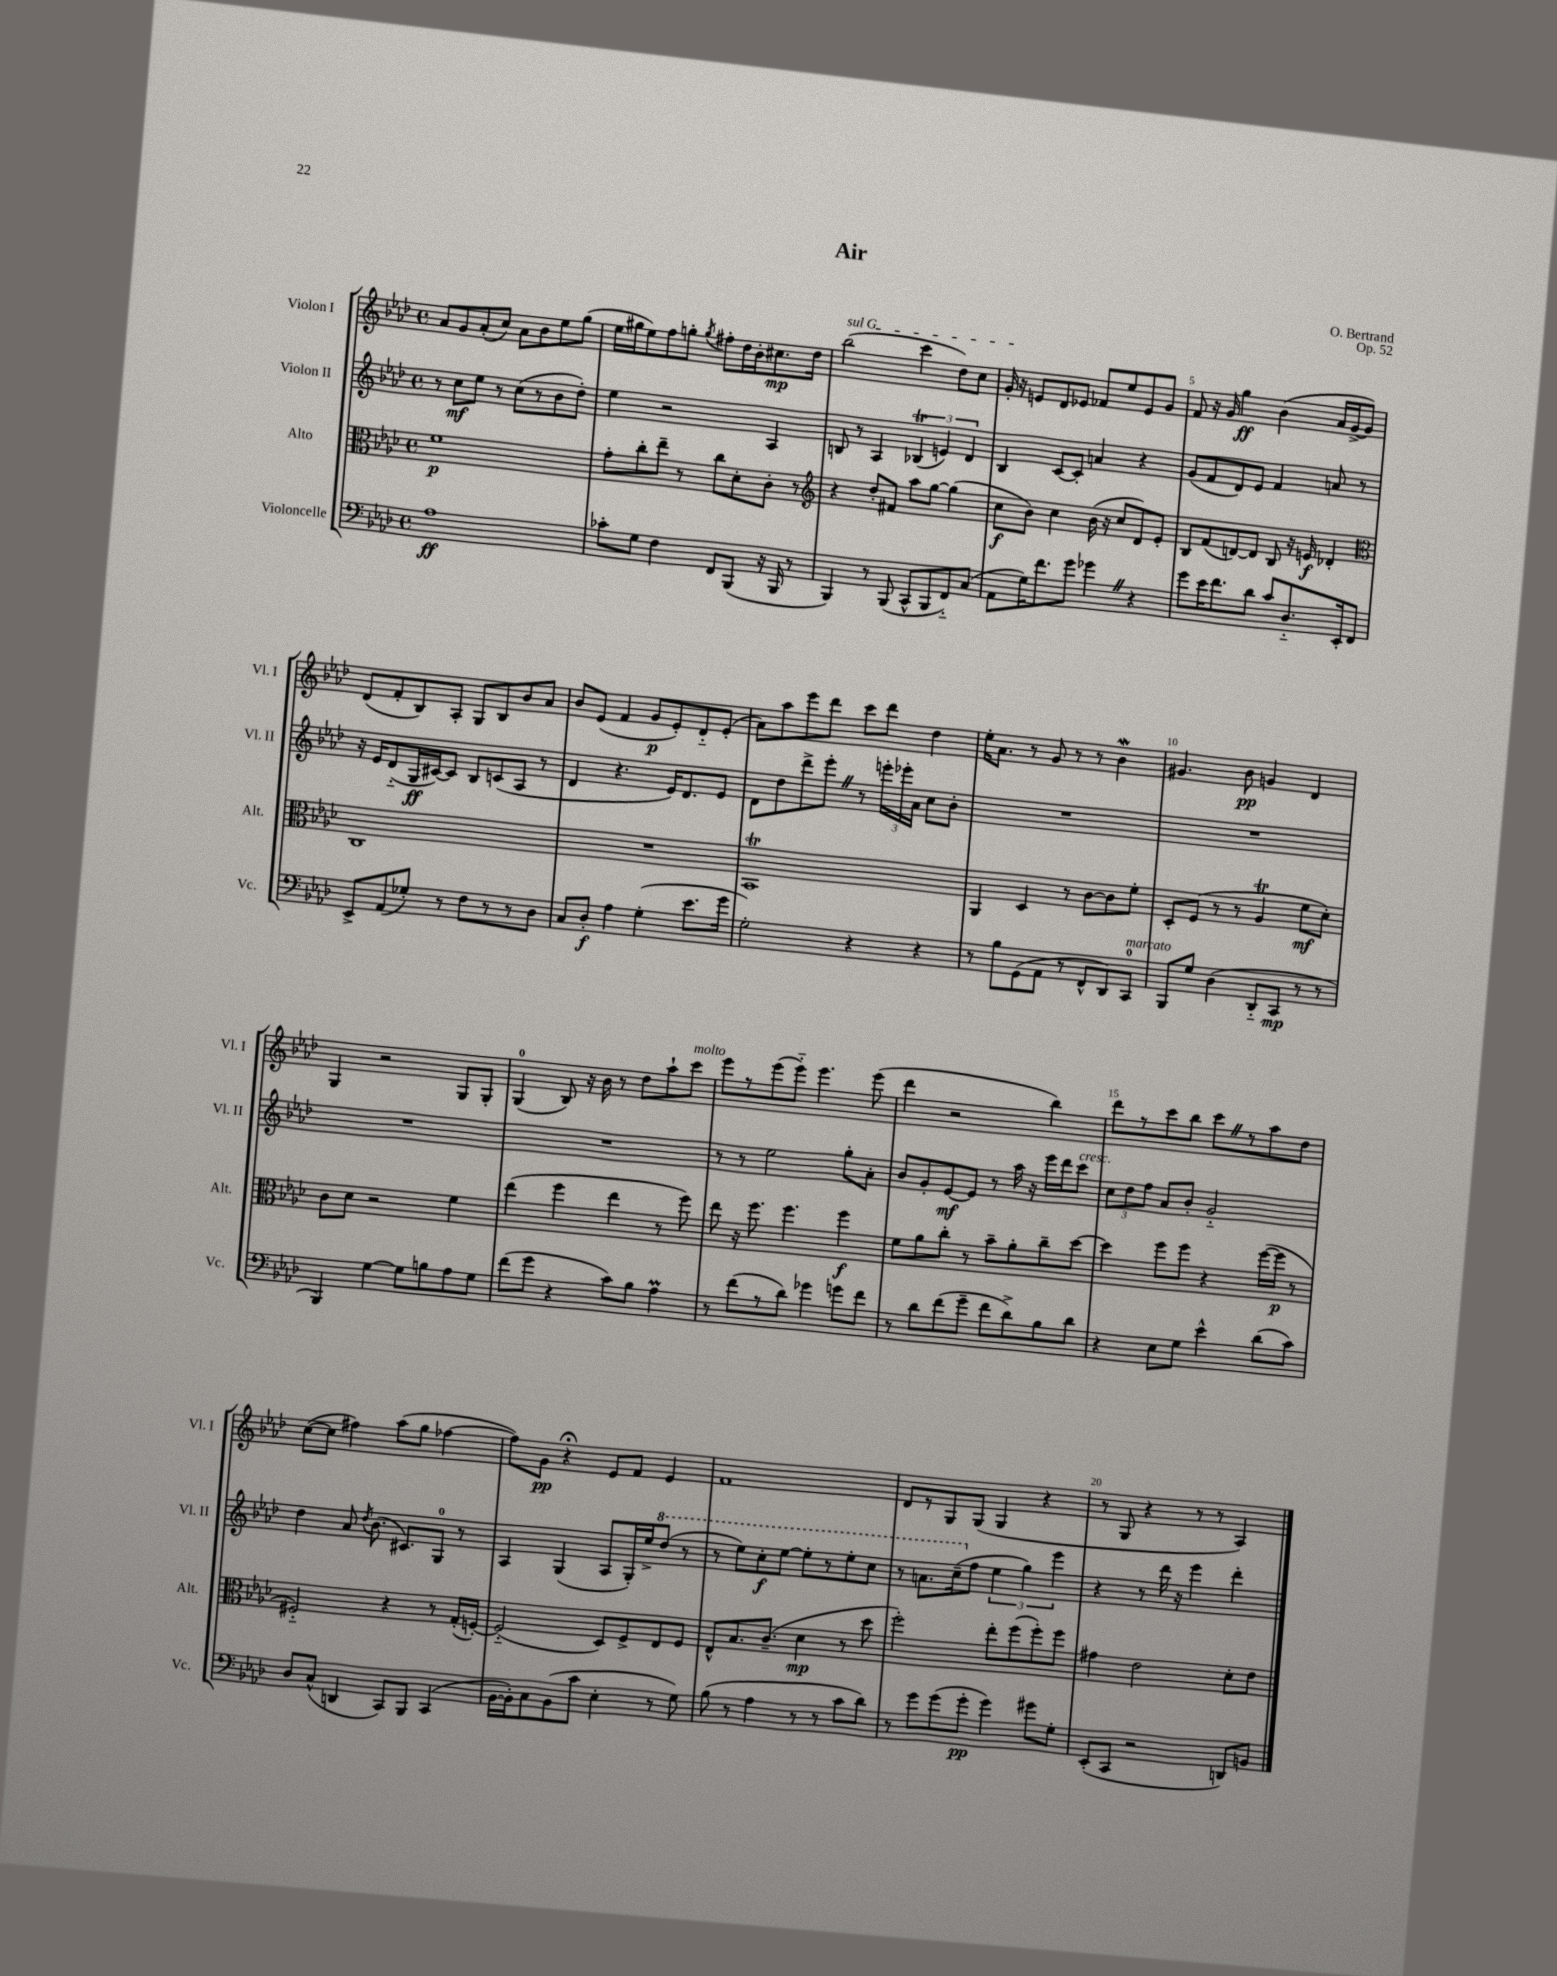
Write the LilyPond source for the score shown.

\header { title = "Air" composer = "O. Bertrand" opus = "Op. 52" }
<<
\new StaffGroup <<
\new Staff = "s0" \with { instrumentName = "Violon I" shortInstrumentName = "Vl. I" } {
    \clef treble \key aes \major \defaultTimeSignature \time 4/4
    \autoBeamOff aes'8[ g'8 aes'8-.( c''8]) aes'8[ bes'8 ees''8 g''8]( |
    ees''16[ gis''16 ees''8) f''8 g''8]-. \acciaccatura { g''8 } fis''8[-. des''16 bes'16-. cis''8.\mp des''16] |
    \once \override TextSpanner.bound-details.left.text = \markup { \italic "sul G" } bes''2\startTextSpan( c'''4 des''8[) c''8] |
    g'16-.\stopTextSpan r16 e'8[ des'8 ees'8] fes'8[ ees''8 ees'8 g'8] |
    f'8 r16 g'16 g''4\ff bes'4( aes'16[ g'16~-> g'8]) |
    des'8[( f'8-. bes8) aes8]-. g8[ bes8 bes'8 aes'8] |
    bes'8[ ees'8]( f'4 g'8[\p ees'8-.) des'8-_ ees'8]-.( |
    aes'8[) aes''8 ees'''8 des'''8] c'''8[ des'''8] des''4 |
    ees''16[-. aes'8.] r8 g'8 r8 r8 bes'4\mordent |
    gis'4. bes'8\pp g'4 des'4 |
    g4 r2 g8[ g8]-. |
    g4-0( bes8) r16 bes'16 r8 des''8[ aes''8-! c'''8]^\markup { \italic "molto" } |
    ees'''8[ r8 ees'''8( ees'''8]-_) ees'''4. ees'''8( |
    des'''4 r2 bes''4) |
    des'''8[ r8 c'''8 bes''8] c'''8[ \once \override BreathingSign.text = \markup { \musicglyph "scripts.caesura.straight" } \breathe r8 aes''8 des''8] |
    c''8[~( c''8] fis''4) aes''8[( g''8] fes''4~ |
    fes''8[) g'8]\pp r4\fermata ees'8[ f'8] ees'4 |
    f'1 |
    des'8[ r8 g8 g8]( g4 r4 |
    r8 g8 r4 r8 r8 aes4) \bar "|." |
}
\new Staff = "s1" \with { instrumentName = "Violon II" shortInstrumentName = "Vl. II" } {
    \clef treble \key aes \major \defaultTimeSignature \time 4/4
    \autoBeamOff r8 c''8[\mf ees''8] r8 c''8[( r8 bes'8 des''8]-.) |
    ees''4 r2 aes4 |
    b8 r8 aes4 \tuplet 3/2 { bes4\trill( e'4) des'4 } |
    bes4 c'8[~ c'8]-. a'4 r4 |
    g'8[( f'8 des'8) ees'8] f'4 a'8 r8 |
    r16 ees'16[ des'8-_( g16\ff cis'16~) cis'8] bes8[ c'8( aes8] r8 |
    des'4 r4. ees'16[) des'8. ees'8] |
    des'8[ des''8 des'''8-> ees'''8]-. \once \override BreathingSign.text = \markup { \musicglyph "scripts.caesura.straight" } \breathe r8 \tuplet 3/2 { e'''16[-. ees'''16-. aes'16] } c''8[ bes'8]-. |
    R1 |
    R1 |
    R1 |
    R1 |
    r8 r8 ees''2 g''8[-. aes'8]-. |
    bes'8[ g'8-. ees'8~\mf ees'8] r8 aes''16 r16 ees'''16[ des'''16 c'''8]^\markup { \italic "cresc." } |
    \tuplet 3/2 { c''8[ des''8 f''8] } aes'8[ bes'8]-. g'2-_ |
    des''4 aes'8 \acciaccatura { des''8 } bes'8.( cis'8.[) g8]-0 r8 |
    aes4 g4( aes8[ g16-.) ees''16-> \ottava #1 des'''8]( r8 |
    r8 ees'''8[) c'''8-.\f ees'''8]~ ees'''8[-. r8 ees'''8-. c'''8] |
    r8 a''8.[ c'''16--( \ottava #0 f''8] \tuplet 3/2 { ees''4 g''4) ees'''4 } |
    r4 r8 des'''16 r16 ees'''4 des'''4-. \bar "|." |
}
\new Staff = "s2" \with { instrumentName = "Alto" shortInstrumentName = "Alt." } {
    \clef alto \key aes \major \defaultTimeSignature \time 4/4
    \autoBeamOff f'1\p |
    g'8[-. c''8-. ees''8]-- r8 c''8[ des'8-. c'8]-. r8 |
    \clef treble r4 des''8[-. fis'8] aes''8[ g''8]~ g''4( |
    c''8[\f bes'8]) c''4 bes'16( r16 c''8[ des'8) ees'8]-. |
    bes8[ f'8( d'8~) d'8] bes8 r16 e'16\f des'4-. |
    \clef alto c1 |
    R1 |
    bes,1\trill |
    aes,4 des4 r8 c'8[~ c'8 f'8]-. |
    des8[-. f8]( r8 r8 aes4\trill f'8[\mf des'8]-.) |
    c'8[ des'8] r2 f'4 |
    ees''4( f''4 ees''4 r8 f''8) |
    ees''8 r16 f''8. f''4. f''4\f |
    f'8[ aes'8 c''8]-. r8 bes'8[-- aes'8-. c''8-- des''8]~ |
    des''4 f''8[ f''8] r4 f''16[~( f''16]\p r8 |
    fis2-_) r4 r8 g16[-.( f16]~-.) |
    f2-_( des8[) f8-> ees8 f8] |
    ees8[-^ bes8. c'8.]--( des'4\mp r8 des''8 |
    f''2-.) ees''8[-. f''8( f''8-.) f''8] |
    gis'4 ees'2 des'8[-. ees'8] \bar "|." |
}
\new Staff = "s3" \with { instrumentName = "Violoncelle" shortInstrumentName = "Vc." } {
    \clef bass \key aes \major \defaultTimeSignature \time 4/4
    \autoBeamOff aes1\ff |
    ces'8[-. g8] f4 f,8[ bes,,8]( r16 bes,,16 r8 |
    bes,,4) r8 bes,,8( c,8[-^ bes,,8 f,8-_) c8]( |
    aes,8[ g16) f'8. g'8] ges'4 \once \override BreathingSign.text = \markup { \musicglyph "scripts.caesura.straight" } \breathe r4 |
    g'8[ ees'16 f'8. des'8] c'8[ des8.-_ ees,16-. f,8] |
    ees,8[-> aes,8( ges8]-.) r8 f8[ r8 r8 des8] |
    c8[ des8]-.\f aes4 g4-.( ees'8.[ g'16] |
    g2-.) r4 r4 |
    r8 bes8[ g,8( aes,8] r8 f,8[-^ des,8) c,8]-0^\markup { \italic "marcato" } |
    bes,,8[ g8] des4( des,8[-_ c,8]\mp r8 r8 |
    bes,,4) g4~ g8[ b8 aes8 g8] |
    f'8[( g'8] r4 c'8[) bes8] aes4\prall |
    r8 f'8[( r8 des'8]) ges'4 g'8[ f'8] |
    r8 des'8[ f'8( g'8]-- f'8[ des'8->) bes8 des'8] |
    r4 ees8[ g8] ees'4-^ des'8[( c'8]) |
    des8[ c8]-^( d,4 c,8[) bes,,8] c,4( |
    bes,16[~ bes,16-.) c8 bes,8( c'8] ees4-. r8 g8) |
    bes8( r8 aes4 r8 r8 c'8[ des'8]) |
    r8 g'8[ g'8( g'8]-.\pp g'4) gis'8[ g8]-. |
    ees,8[-.( c,8] r2 d,8[) b,8] \bar "|." |
}
>>
>>
\layout { \context { \Score \override BarNumber.break-visibility = ##(#f #t #t) barNumberVisibility = #(every-nth-bar-number-visible 5) } }
